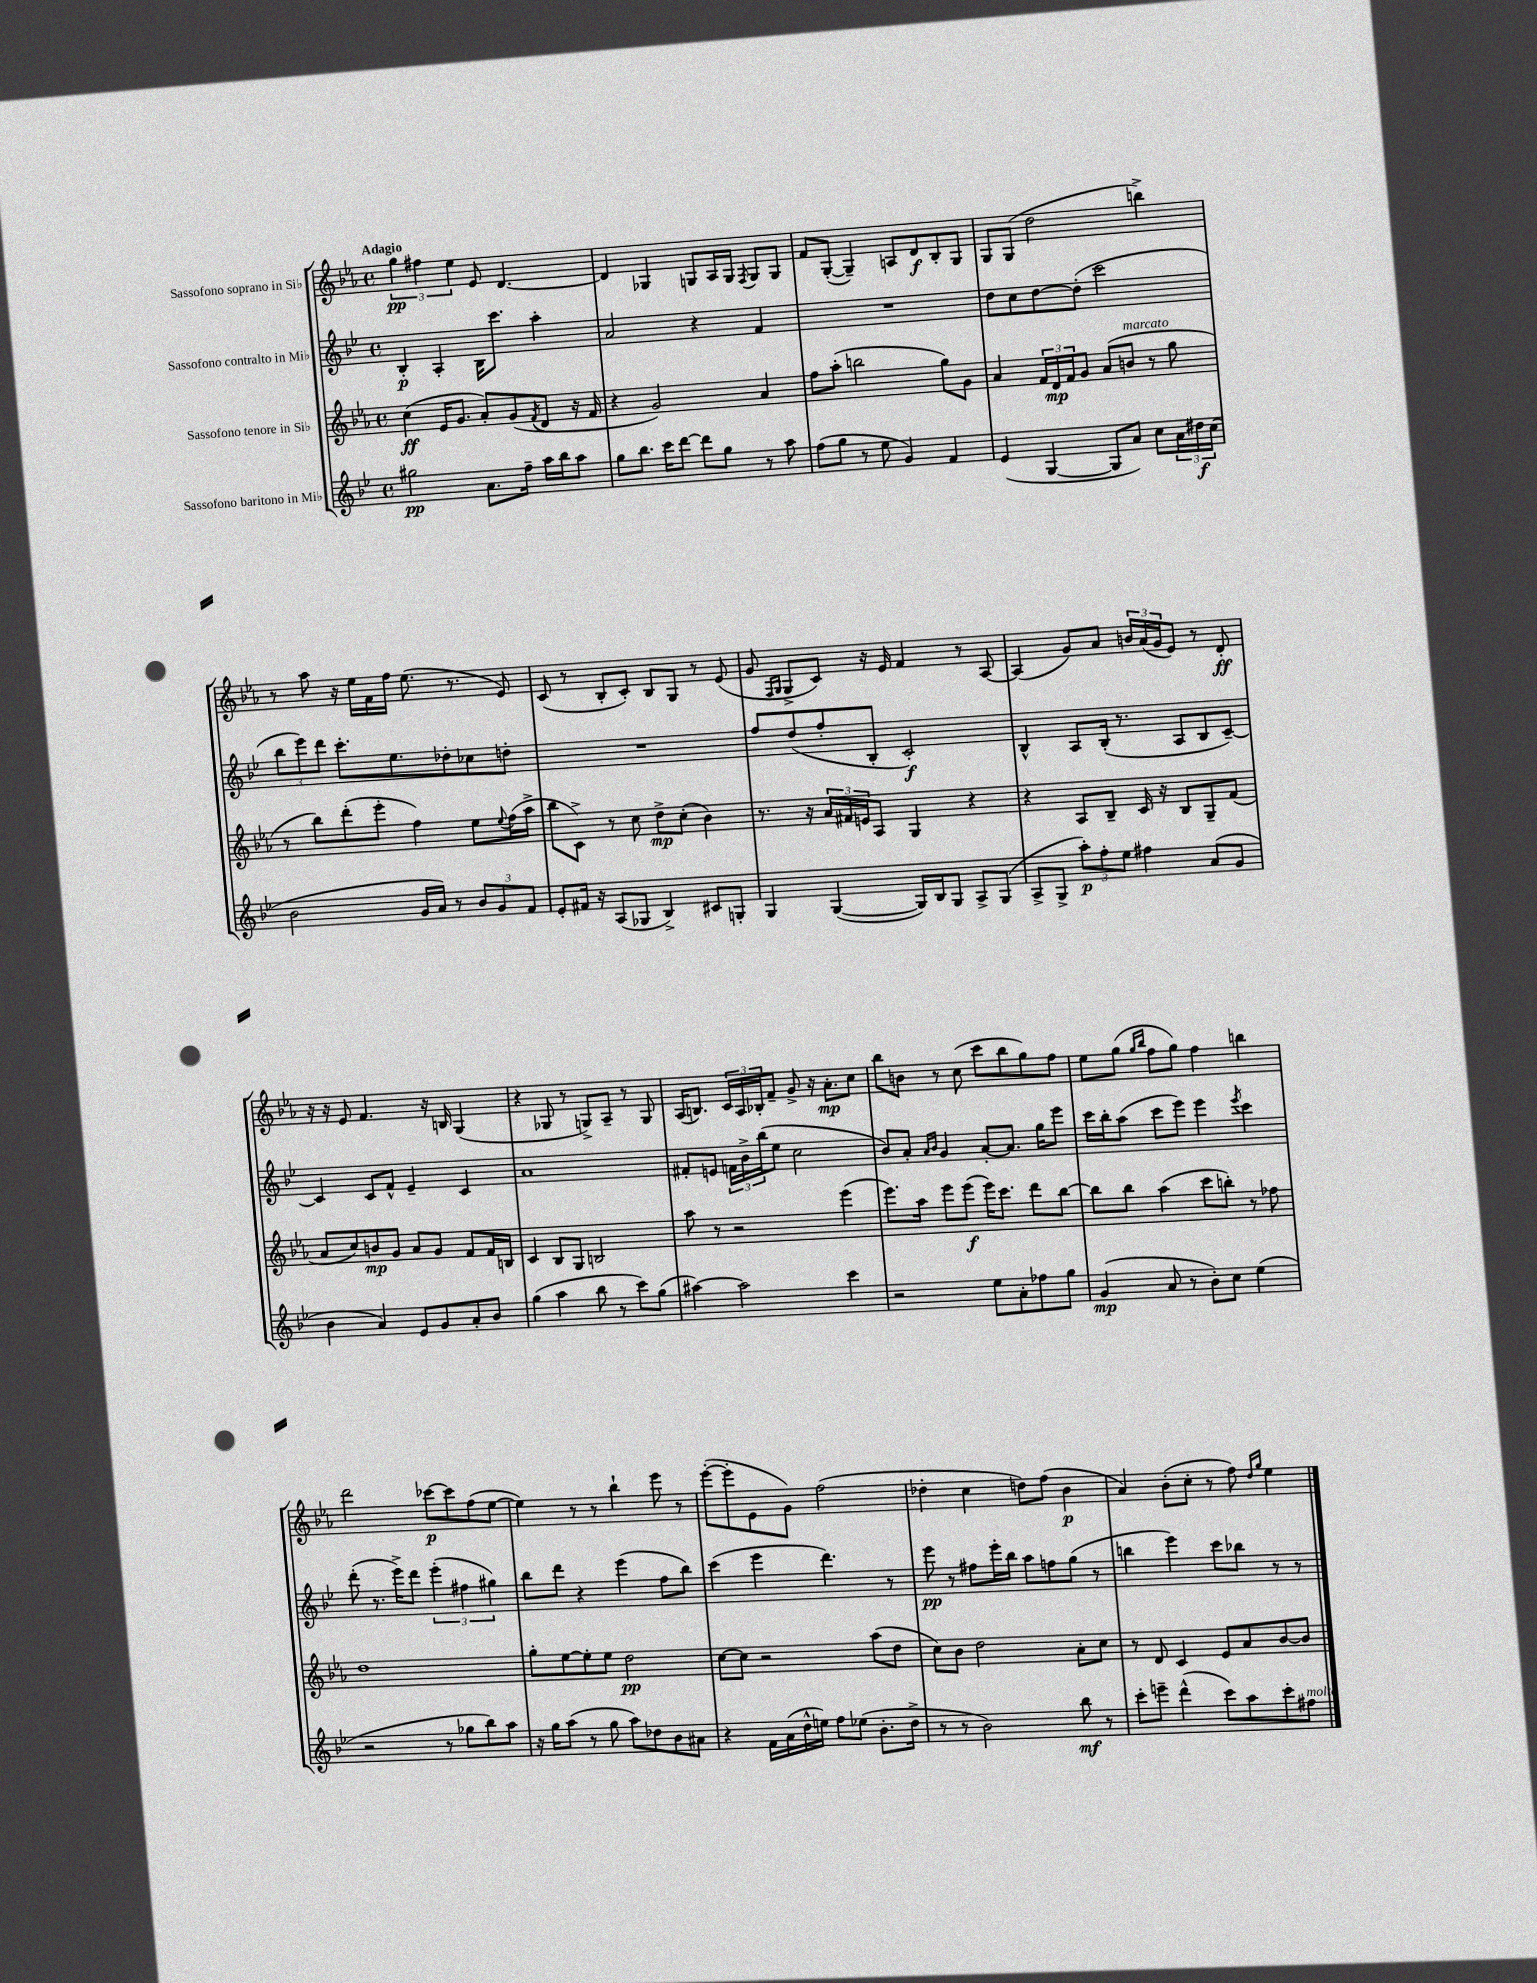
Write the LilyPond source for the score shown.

<<
\new StaffGroup <<
\new Staff = "s0" \with { instrumentName = "Sassofono soprano in Sib" } {
    \clef treble \key ees \major \defaultTimeSignature \time 4/4 \tempo "Adagio"
    \tuplet 3/2 { g''4\pp fis''4 ees''4 } ees'8 d'4.~ |
    d'4 ges4 g8 aes16 g16 \acciaccatura { f8 } g8 g8 |
    f'8 g8~-.( g4--) a8 d'8\f bes8-. g8 |
    g8 g8( d''2 b''4->) |
    r8 aes''8 r16 ees''16 f'16 f''16 ees''8.( r8. ees'8) |
    c'8( r8 bes8-. c'8-.) bes8 g8 r8 ees'8( |
    g'8 \grace { f16 g16 } g8-> c'8) r16 ees'16 f'4 r8 aes8~ |
    aes4( g'8) aes'8 \tuplet 3/2 { b'16 aes'16( g'16 } ees'8) r8 d'8-.\ff |
    r16 r16 ees'8 f'4. r16 b16 g4( |
    r4 ges8 r8 g8->) aes8-- r8 g8 |
    aes16( b8.) \tuplet 3/2 { c'16 aes16 bes16-. } f'8-- g'8-> r16 aes'8.-.\mp c''8 |
    bes''8 b'8 r8 c''8( c'''8 bes''8 g''8) f''8 |
    ees''8 g''8( \grace { g''16 bes''16 } f''8 g''8) f''4 b''4 |
    d'''2 ces'''8~\p ces'''8 f''8( ees''8~ |
    ees''4) r8 r8 bes''4-! ees'''8 r8 |
    ees'''8~-.( ees'''8-. ees'8 g'8) f''2( |
    des''4-. c''4 d''8) f''8( bes'4\p |
    aes'4) bes'8-.( c''8-. r8 f''8) \grace { d''16 g''16 } ees''4 \bar "|." |
}
\new Staff = "s1" \with { instrumentName = "Sassofono contralto in Mib" } {
    \clef treble \key bes \major \defaultTimeSignature \time 4/4
    bes4-.\p a4-. bes16 c'''8. a''4-. |
    a'2 r4 f'4 |
    R1 |
    d''8 c''8 d''8~ d''8-.( c'''2 |
    \tuplet 3/2 { bes''8 ees'''8) d'''8 } c'''8.-. ees''8. des''8-. ces''8 d''8-. |
    R1 |
    f''8 d''8( f''8-. bes8-. c'2-.\f) |
    bes4-^ a8 bes16-.( r8. a8 bes8 c'8~--) |
    c'4 c'8 f'8-^ ees'4-- c'4 |
    a'1 |
    fis'8-. e'8 \tuplet 3/2 { f'16 bes'16-> bes''16( } ees''8 c''2 |
    bes'8) a'8-. \grace { a'16 bes'16 } g'4 a'8~-. a'8. g''16 ees'''8 |
    c'''16 bes''16-. a''8( c'''8 ees'''8) ees'''4 \acciaccatura { ees'''8 } c'''4 |
    d'''8-.( r8. ees'''16->) d'''8 \tuplet 3/2 { ees'''4-.( fis''4 gis''4) } |
    bes''8 d'''8 r4 ees'''4( f''8 bes''8) |
    c'''4( ees'''4 d'''4.) r8 |
    ees'''8\pp r8 fis''8 ees'''16-. bes''16 a''8 f''8 g''8( r8 |
    b''4 ees'''4) c'''8 bes''8 r8 r8 \bar "|." |
}
\new Staff = "s2" \with { instrumentName = "Sassofono tenore in Sib" } {
    \clef treble \key ees \major \defaultTimeSignature \time 4/4
    c''4\ff( ees'16 g'8. aes'8-.) g'8( \acciaccatura { f'8 } d'8 r16 f'16 |
    r4 g'2) aes'4 |
    f''8 aes''8-.( b''2 g''8) g'8 |
    aes'4 \tuplet 3/2 { f'16 d'16\mp f'16 } g'8 aes'8( b'8^\markup { \italic "marcato" } r8 g''8 |
    r8 bes''8) d'''8-.( ees'''8-. f''4) ees''8 \appoggiatura { ees''8 } f''16( aes''16-> |
    bes''8 c'8->) r8 c''8 d''8->\mp c''8-.( bes'4) |
    r8. r16 \tuplet 3/2 { aes'16 fis'16 e'16 } aes8 g4 r4 |
    r4 aes8 bes8-- c'16 r16 bes8 g8-- f'8( |
    aes'8 c''8) b'8\mp g'8 aes'8 g'8 f'8 f'16 b16 |
    c'4 bes8 g8 b2 |
    aes''8 r8 r2 ees'''4( |
    ees'''8.) aes''16 ees'''8 ees'''8\f( ees'''16) c'''8. d'''8 bes''8~ |
    bes''8 bes''8 aes''4( c'''8 b''8-.) r8 fes''8 |
    d''1 |
    g''8-. ees''8~ ees''8-. ees''8 d''2\pp |
    c''8~ c''8 r2 aes''8( d''8 |
    c''8) bes'8 d''2 aes'8-. c''8 |
    r8 d'8 c'4 ees'8 aes'8 bes'8~ bes'8 \bar "|." |
}
\new Staff = "s3" \with { instrumentName = "Sassofono baritono in Mib" } {
    \clef treble \key bes \major \defaultTimeSignature \time 4/4
    gis''2\pp a'8. f''16-- a''16 bes''16 a''8 |
    g''8 bes''8. c'''16 d'''8~ d'''8 g''8 r8 a''8 |
    f''8( g''8 r8 ees''8 g'4) f'4 |
    ees'4( g4~ g8 a'8) c''8 \tuplet 3/2 { a'16 dis''16\f c''16( } |
    bes'2 g'16 a'16) r8 \tuplet 3/2 { bes'8 g'8 f'8 } |
    ees'8-. fis'16 r16 a8( ges8 bes4->) cis'8 g8-. |
    g4 g4~( g16) bes16 g8 a8-> g8( |
    a8-> g8-> \tuplet 3/2 { a''8-.\p) f''8-. ees''8 } fis''4 a'8( g'8 |
    bes'4 a'4) ees'8 g'8 a'8-. bes'8 |
    g''4( a''4 bes''8 r8 c'''8) g''8( |
    ais''4~) ais''2 c'''4 |
    r2 ees''8 a'8-. fes''8 g''8 |
    g'4\mp( a'8 r8 bes'8-.) c''8 ees''4( |
    r2 r8 ges''8 bes''8) a''8 |
    r16 g''16 a''8( r8 g''8 a''8) des''8 bes'8 ais'8 |
    r4 f'16 a'16( d''16-^ e''16) f''8 ees''8( bes'8.-. d''16-> |
    r8 r8 bes'2) bes''8\mf r8 |
    c'''8-. e'''8-- d'''4-^( c'''8) a''8 c'''8-. fis''8^\markup { \italic "molto" } \bar "|." |
}
>>
>>
\layout { \context { \Score \remove "Bar_number_engraver" } }
